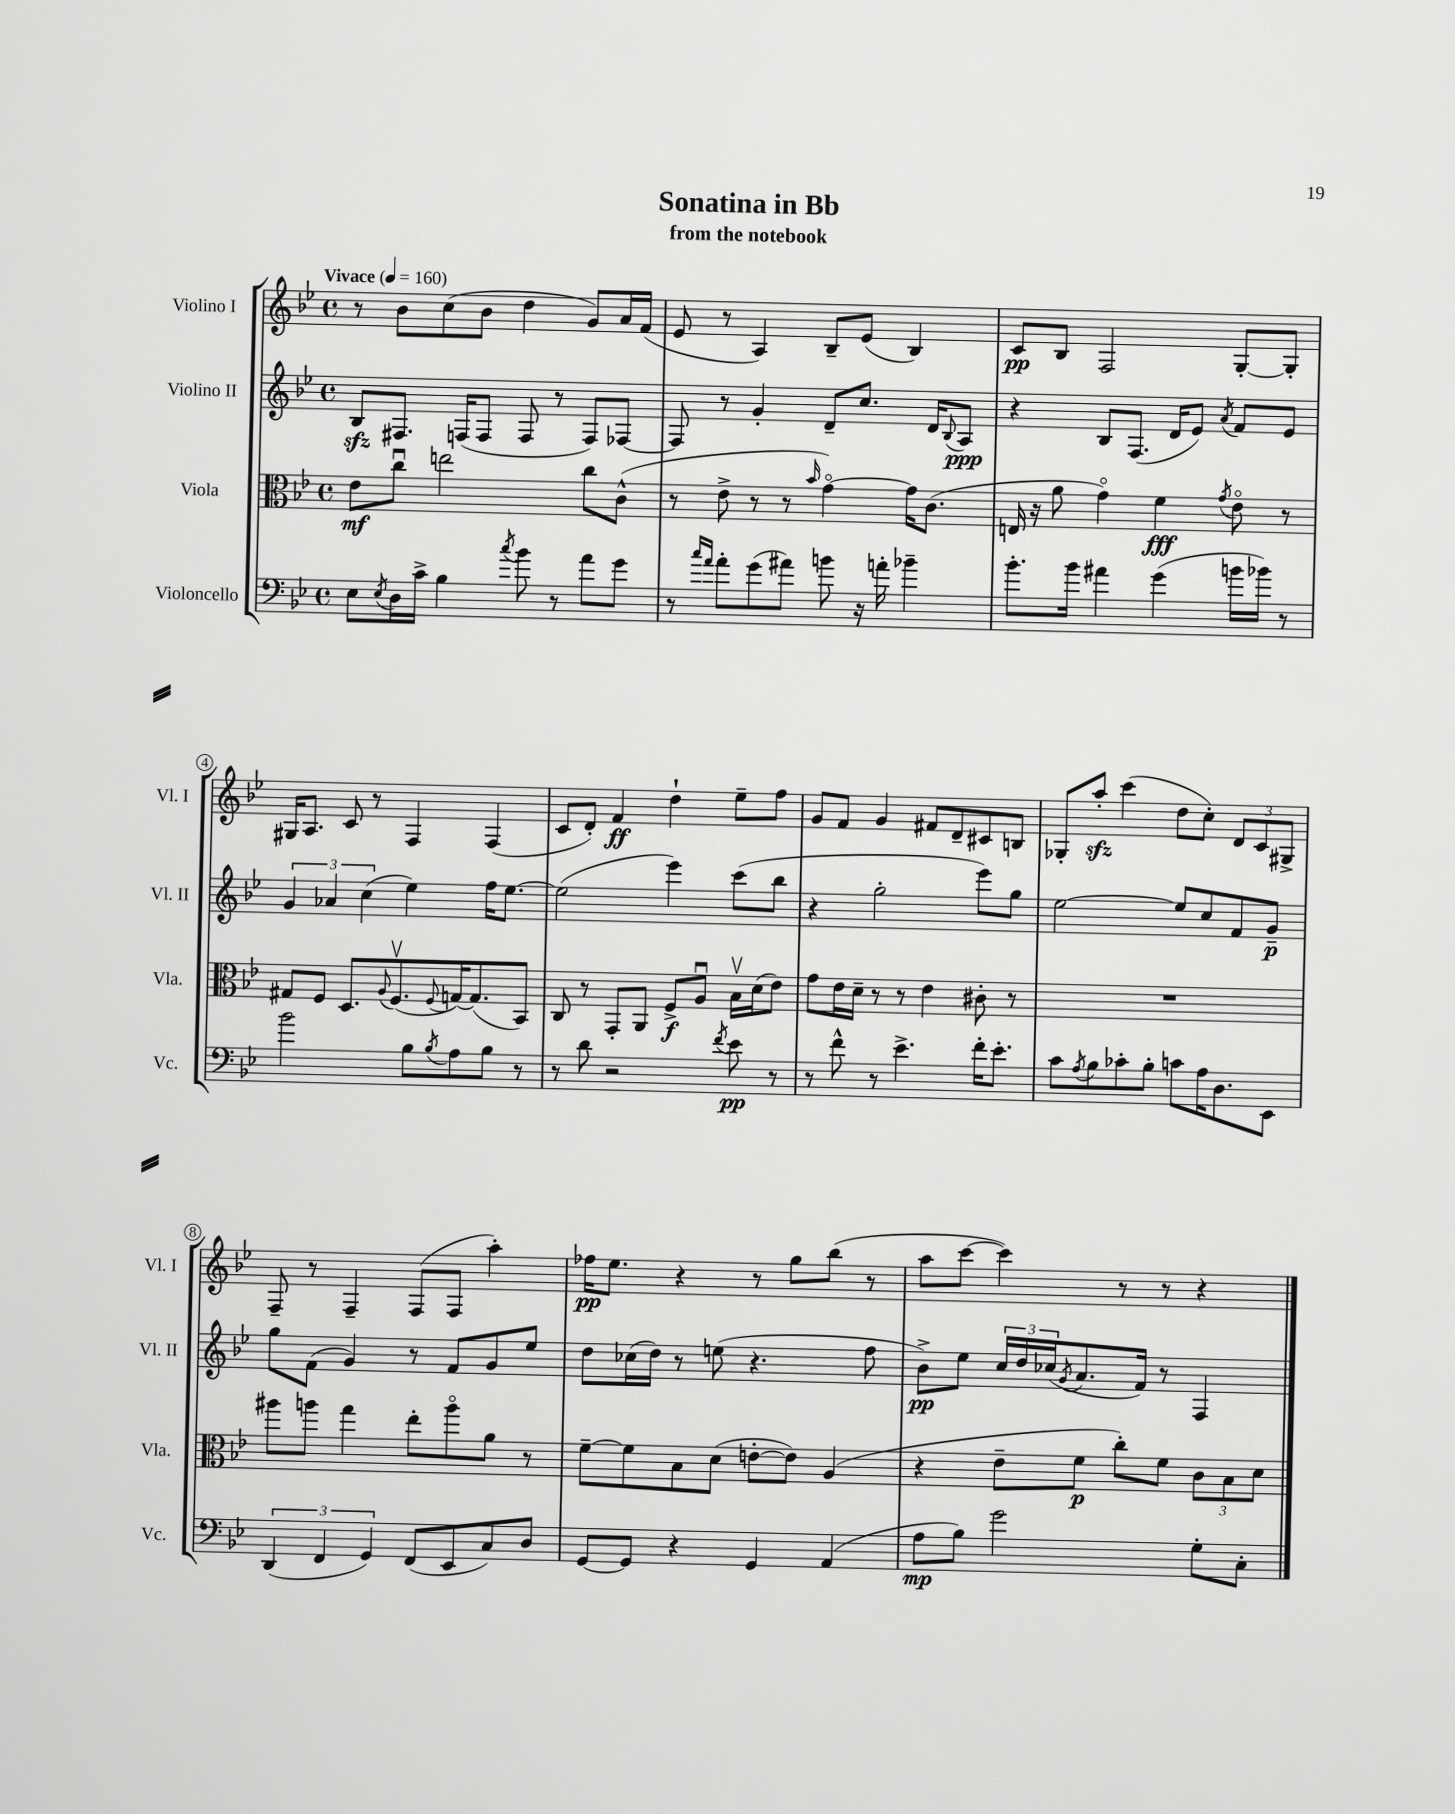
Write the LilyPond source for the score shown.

\header { title = "Sonatina in Bb" subtitle = "from the notebook" }
<<
\new StaffGroup <<
\new Staff = "s0" \with { instrumentName = "Violino I" shortInstrumentName = "Vl. I" } {
    \clef treble \key bes \major \defaultTimeSignature \time 4/4 \tempo "Vivace" 4 = 160
    r8 bes'8 c''8( bes'8 d''4 g'8) a'16 f'16( |
    ees'8 r8 a4) bes8-- ees'8( bes4) |
    c'8\pp bes8 f2 g8~-. g8-. |
    gis16 a8. c'8 r8 f4 f4( |
    c'8 d'8-.) f'4\ff d''4-! ees''8-- f''8 |
    g'8 f'8 g'4 fis'8 d'8-- cis'8 b8 |
    ges8-. a''8-.\sfz c'''4( d''8 c''8-.) \tuplet 3/2 { d'8 c'8 gis8-> } |
    f8-- r8 f4-- f8( f8 a''4-.) |
    fes''16\pp ees''8. r4 r8 g''8 bes''8( r8 |
    a''8 c'''8~ c'''4) r8 r8 r4 \bar "|." |
}
\new Staff = "s1" \with { instrumentName = "Violino II" shortInstrumentName = "Vl. II" } {
    \clef treble \key bes \major \defaultTimeSignature \time 4/4
    bes8\sfz fis8. f16( f8 f8 r8 f8) fes8~ |
    fes8 r8 g'4-. d'8-- c''8. d'16 \appoggiatura { bes8 } a8\ppp |
    r4 bes8 f8.( d'16 ees'8) \acciaccatura { a'8 } f'8 ees'8 |
    \tuplet 3/2 { g'4 aes'4 c''4( } ees''4) f''16 ees''8.~ |
    ees''2( ees'''4) c'''8( bes''8 |
    r4 g''2-. ees'''8) g''8 |
    ees''2~ ees''8 c''8 f'8 g'8--\p |
    g''8 f'8( g'4) r8 f'8 g'8 ees''8 |
    d''8 ces''16( d''16) r8 e''8( r4. f''8 |
    bes'8->\pp) ees''8 \tuplet 3/2 { c''16 d''16 ces''16( } \acciaccatura { g'8 } a'8. f'16) r8 f4 \bar "|." |
}
\new Staff = "s2" \with { instrumentName = "Viola" shortInstrumentName = "Vla." } {
    \clef alto \key bes \major \defaultTimeSignature \time 4/4
    ees'8\mf c''8\downbow e''2 c''8 c'8-^( |
    r8 ees'8-> r8 r8 \grace { bes'16 } g'4~\flageolet) g'16 c'8.( |
    e16 r16 a'8 g'4\flageolet) f'4\fff \acciaccatura { g'8 } ees'8\flageolet r8 |
    gis8 f8 d8. \appoggiatura { a8 } f8.\upbow( \appoggiatura { f8 } g16~) g8.( bes,8) |
    c8 r8 g,8-. a,8 f8->\f a8\downbow bes16\upbow d'16( ees'8) |
    g'8 ees'16 d'16-- r8 r8 ees'4 cis'8-. r8 |
    R1 |
    ais''8 a''8 g''4 ees''8-. a''8\flageolet a'8 r8 |
    f'8~-- f'8 bes8 d'8( e'8~-. e'8) a4( |
    r4 ees'8-- f'8\p c''8-.) f'8 \tuplet 3/2 { c'8 bes8 d'8 } \bar "|." |
}
\new Staff = "s3" \with { instrumentName = "Violoncello" shortInstrumentName = "Vc." } {
    \clef bass \key bes \major \defaultTimeSignature \time 4/4
    ees8 \acciaccatura { ees8 } d16 c'16-> bes4 \acciaccatura { c''8 } bes'8 r8 a'8 g'8 |
    r8 \grace { c''16 a'16 } a'8-. g'8( ais'8) b'8 r16 a'16-. bes'4-- |
    bes'8.-. bes'16 ais'4 g'4( b'16 bes'16) r8 |
    bes'2 bes8 \acciaccatura { bes8 } a8 bes8 r8 |
    r8 d'8 r2 \acciaccatura { f'8 } ees'8\pp r8 |
    r8 f'8-^ r8 ees'4.-> f'16-. ees'8.-. |
    c'8 \acciaccatura { a8 } bes8 ces'8-. bes8-. c'8 a16 d8. ees,8 |
    \tuplet 3/2 { d,4( f,4 g,4) } f,8( ees,8 c8) d8 |
    g,8~ g,8 r4 g,4 a,4( |
    a8\mp bes8) g'2 g8-. c8-. \bar "|." |
}
>>
>>
\layout { \context { \Score \override BarNumber.stencil = #(make-stencil-circler 0.1 0.3 ly:text-interface::print) } }
